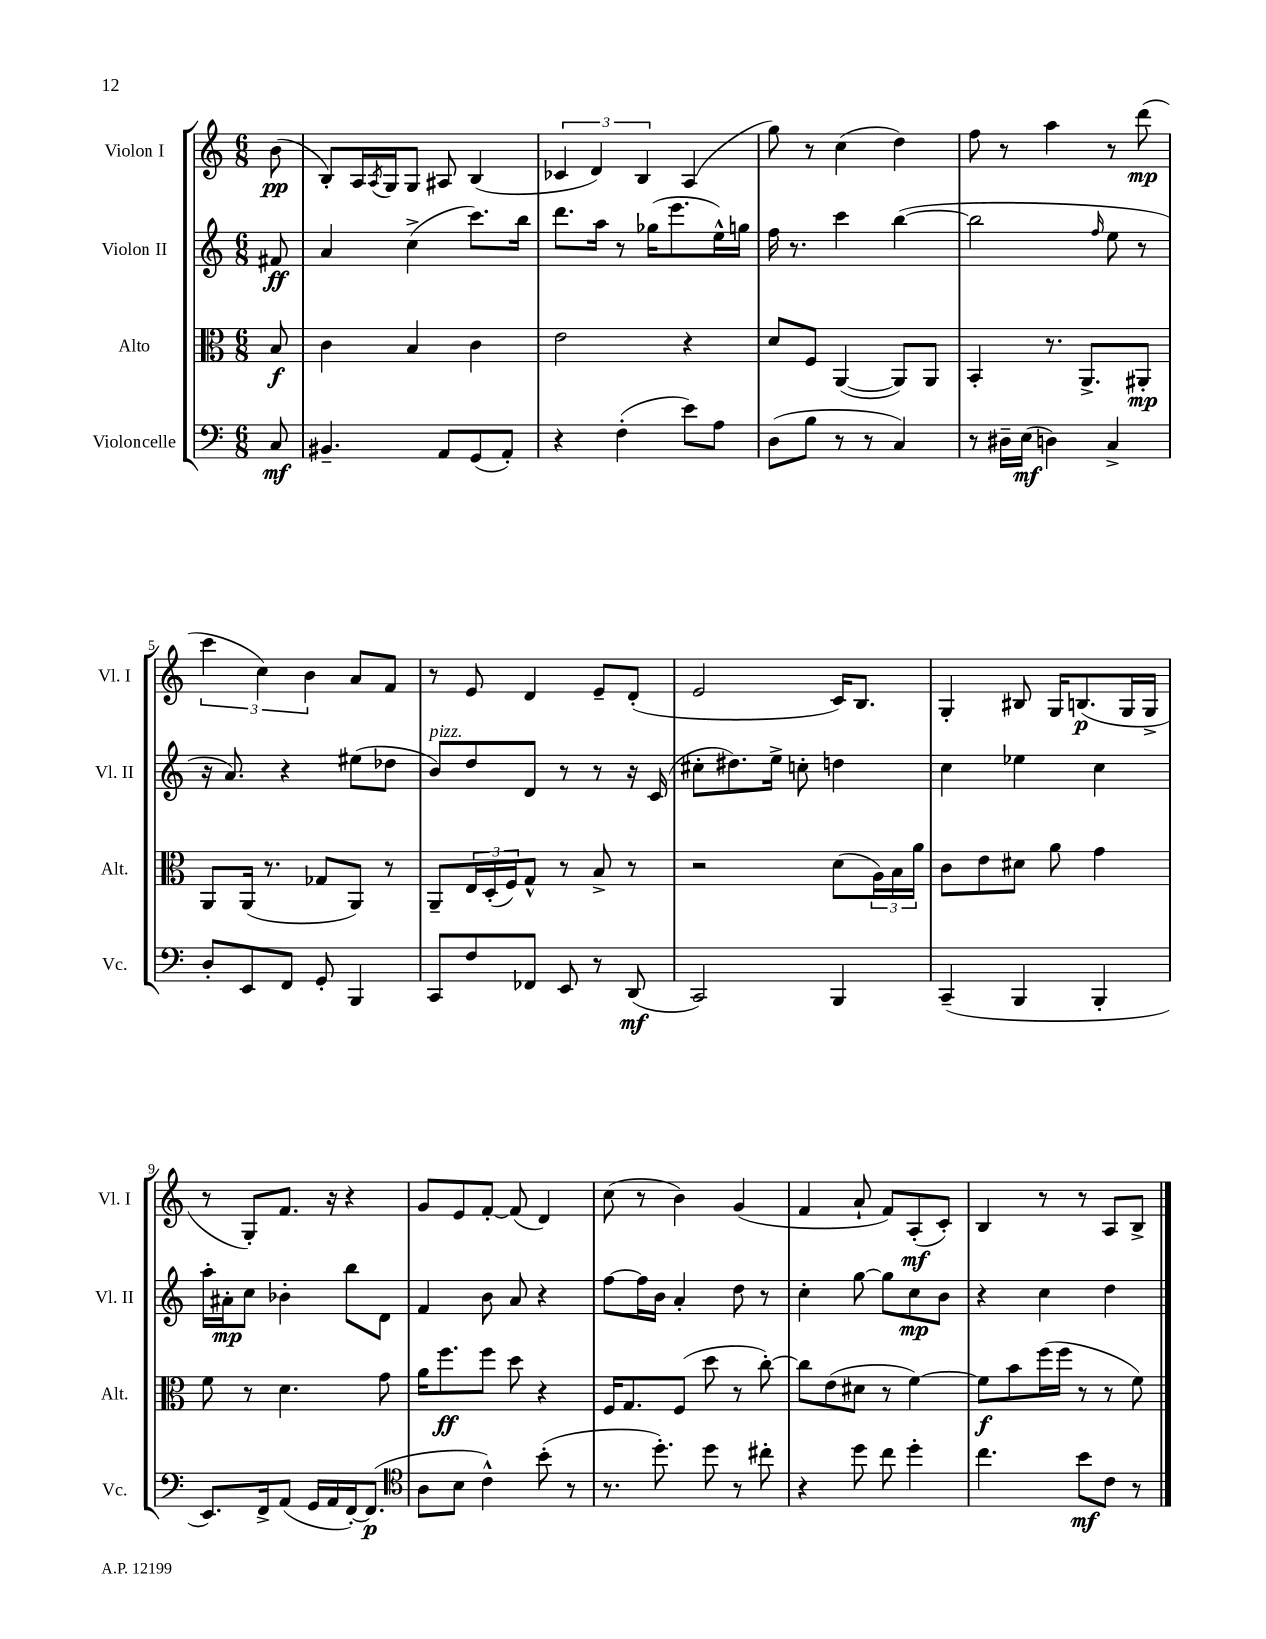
<<
\new StaffGroup <<
\new Staff = "s0" \with { instrumentName = "Violon I" shortInstrumentName = "Vl. I" } {
    \clef treble \key c \major \numericTimeSignature \time 6/8 \partial 8
    b'8\pp( |
    b8-.) a16 \acciaccatura { a8 } g16 g8 ais8 b4( |
    \tuplet 3/2 { ces'4 d'4) b4 } a4( |
    g''8) r8 c''4( d''4) |
    f''8 r8 a''4 r8 d'''8\mp( |
    \tuplet 3/2 { c'''4 c''4) b'4 } a'8 f'8 |
    r8 e'8 d'4 e'8-- d'8-.( |
    e'2 c'16) b8. |
    g4-. bis8 g16 b8.\p( g16 g16-> |
    r8 g8-.) f'8. r16 r4 |
    g'8 e'8 f'8~-. f'8( d'4) |
    c''8( r8 b'4) g'4( |
    f'4 a'8-! f'8) a8-.\mf( c'8-.) |
    b4 r8 r8 a8 b8-> \bar "|." |
}
\new Staff = "s1" \with { instrumentName = "Violon II" shortInstrumentName = "Vl. II" } {
    \clef treble \key c \major \numericTimeSignature \time 6/8 \partial 8
    fis'8\ff |
    a'4 c''4->( c'''8.) b''16 |
    d'''8. a''16 r8 ges''16( e'''8. e''16-^) g''16 |
    f''16 r8. c'''4 b''4~( |
    b''2 \grace { f''16 } e''8 r8 |
    r16 a'8.) r4 eis''8( des''8 |
    b'8^\markup { \italic "pizz." }) d''8 d'8 r8 r8 r16 c'16( |
    cis''8-. dis''8.) e''16-> c''8-. d''4 |
    c''4 ees''4 c''4 |
    a''16-. ais'16-.\mp c''8 bes'4-. b''8 d'8 |
    f'4 b'8 a'8 r4 |
    f''8~ f''16 b'16 a'4-. d''8 r8 |
    c''4-. g''8~ g''8 c''8\mp b'8 |
    r4 c''4 d''4 \bar "|." |
}
\new Staff = "s2" \with { instrumentName = "Alto" shortInstrumentName = "Alt." } {
    \clef alto \key c \major \numericTimeSignature \time 6/8 \partial 8
    b8\f |
    c'4 b4 c'4 |
    e'2 r4 |
    d'8 f8 a,4~( a,8) a,8 |
    b,4-. r8. a,8.-> ais,8-.\mp |
    a,8 a,16( r8. ges8 a,8) r8 |
    a,8-- \tuplet 3/2 { e16 d16-.( f16) } g8-^ r8 b8-> r8 |
    r2 d'8( \tuplet 3/2 { a16) b16 a'16 } |
    c'8 e'8 dis'8 a'8 g'4 |
    f'8 r8 d'4. g'8 |
    a'16 f''8.\ff f''8 d''8 r4 |
    f16 g8. f8( d''8 r8 c''8~-.) |
    c''8 e'8( dis'8 r8 f'4~) |
    f'8\f b'8 f''16( f''16 r8 r8 f'8) \bar "|." |
}
\new Staff = "s3" \with { instrumentName = "Violoncelle" shortInstrumentName = "Vc." } {
    \clef bass \key c \major \numericTimeSignature \time 6/8 \partial 8
    c8\mf |
    bis,4.-- a,8 g,8( a,8-.) |
    r4 f4-.( e'8) a8 |
    d8( b8 r8 r8 c4) |
    r8 dis16-- e16\mf( d4) c4-> |
    d8-. e,8 f,8 g,8-. b,,4 |
    c,8 f8 fes,8 e,8 r8 d,8\mf( |
    c,2) b,,4 |
    c,4--( b,,4 b,,4-. |
    e,8.) f,16-> a,8( g,16 a,16 f,16~-.) f,8.\p( |
    \clef tenor a8 b8 c'4-^) b'8-.( r8 |
    r8. d''8.-.) d''8 r8 cis''8-. |
    r4 d''8 c''8 d''4-. |
    c''4. b'8\mf c'8 r8 \bar "|." |
}
>>
>>
